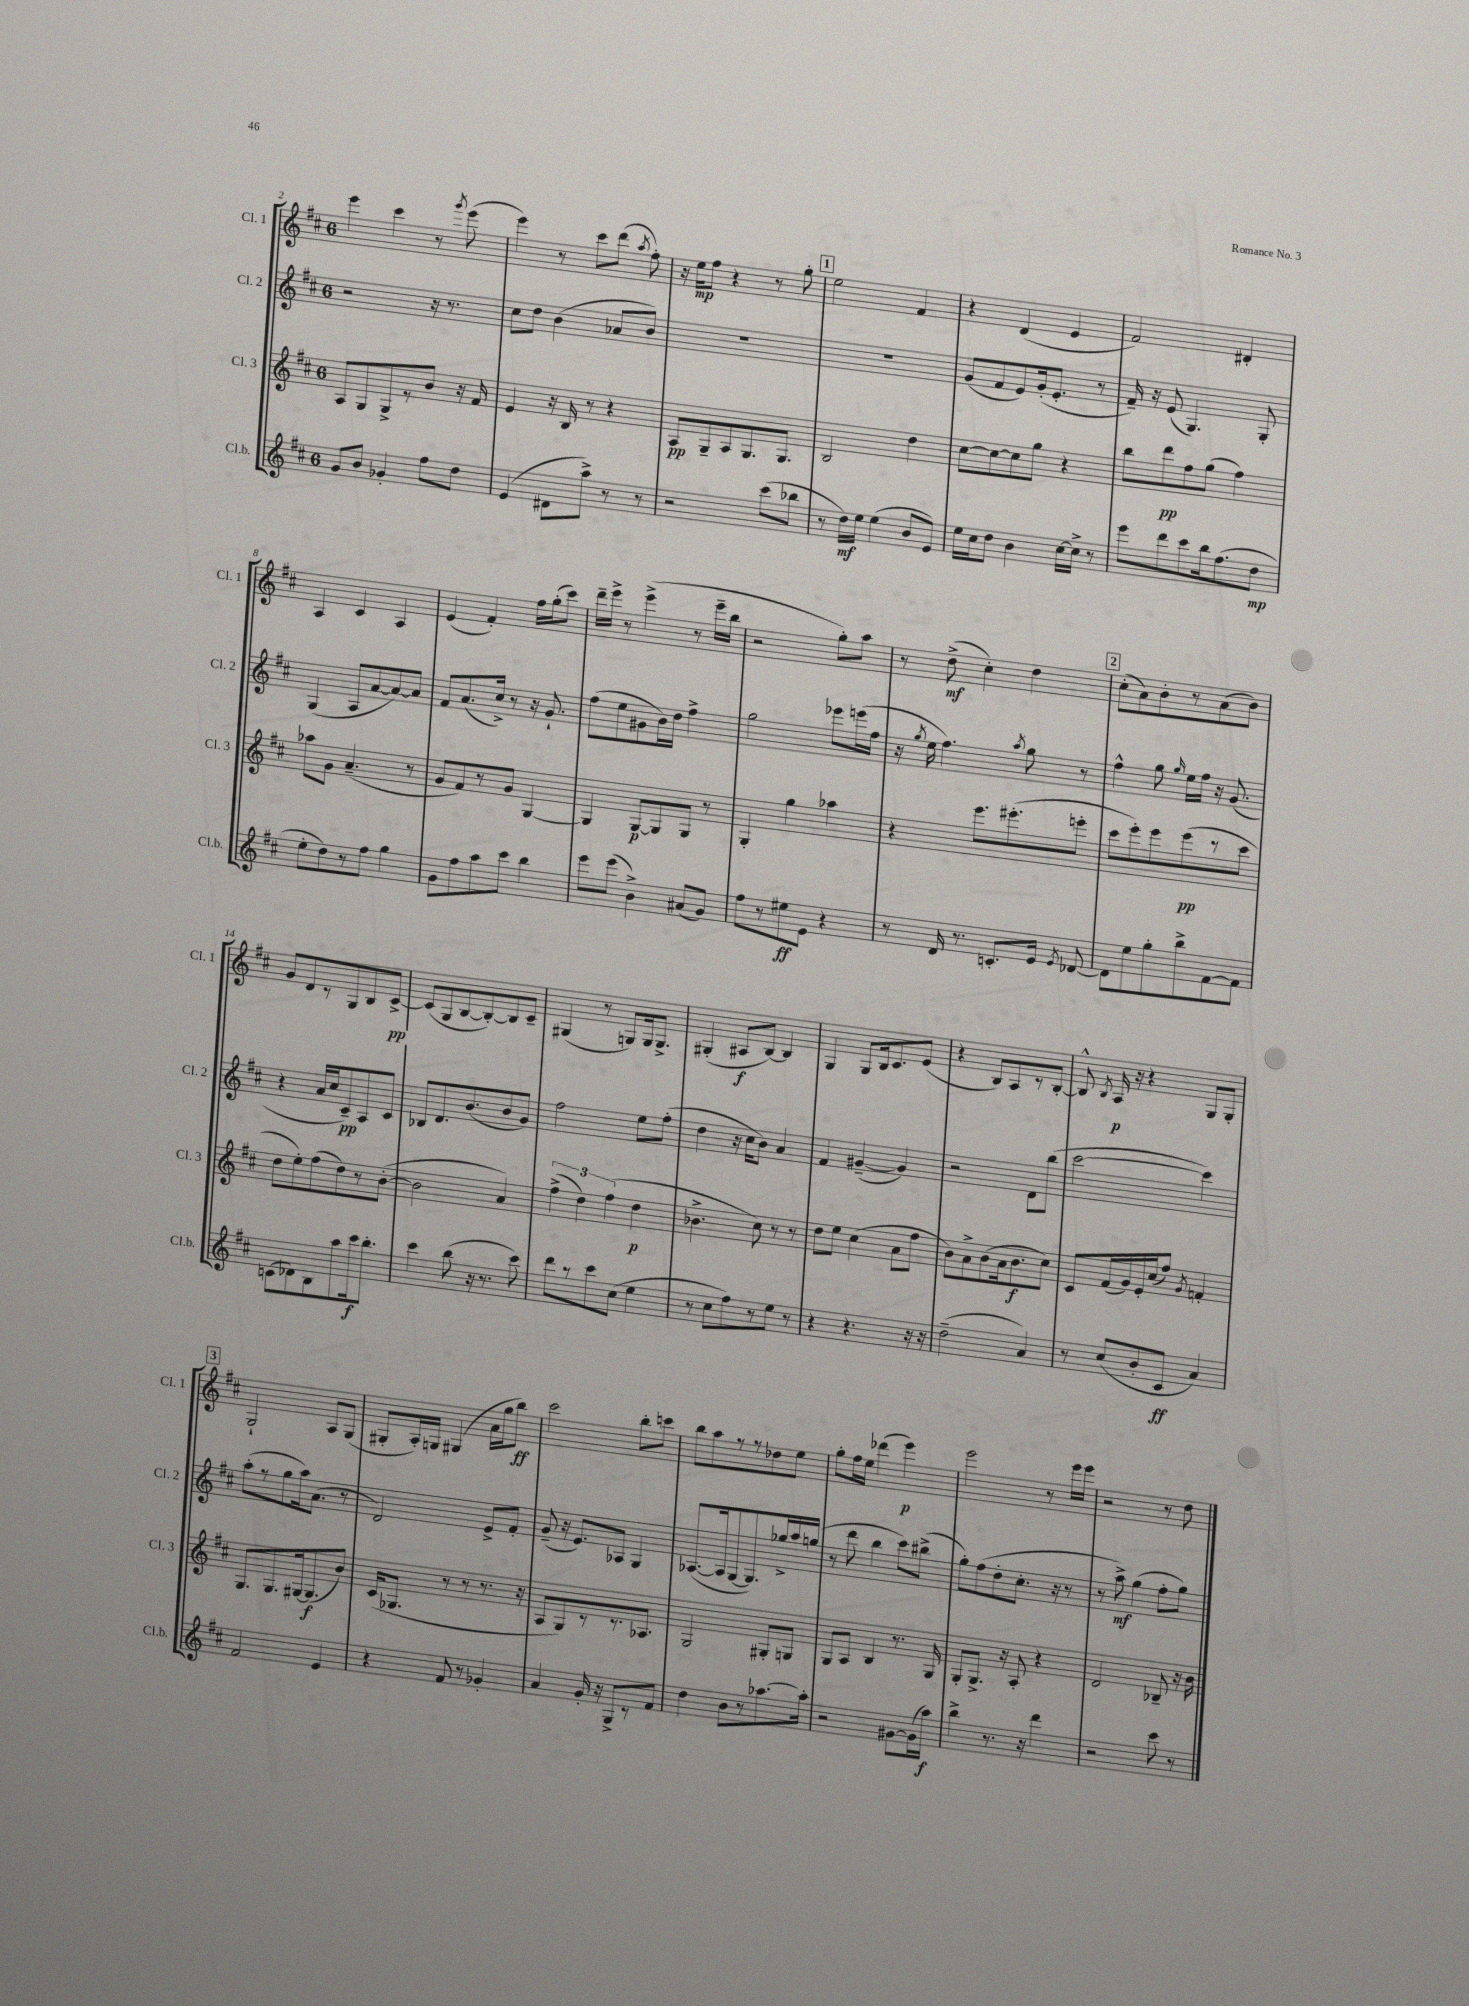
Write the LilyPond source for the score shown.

<<
\new StaffGroup <<
\new Staff = "s0" \with { instrumentName = "Cl. 1" shortInstrumentName = "Cl. 1" } {
    \clef treble \key d \major \once \override Staff.TimeSignature.style = #'single-digit \time 6/8
    \autoBeamOff e'''4 cis'''4 r8 \acciaccatura { g'''8 } e'''8( |
    e'''4) r8 cis'''8[ d'''8]( \acciaccatura { a''8 } fis''8-.) |
    r16 e''16[\mp fis''8] r4 r8 g''8-. |
    \mark \markup { \box "1" } e''2 fis'4 |
    r4 d'4( e'4 |
    fis'2) dis'4-. |
    a4 cis'4 a4 |
    e'4( fis'4-.) fis''16[ g''16-.( cis'''8]) |
    d'''16[-- e'''16]-> r8 e'''4->( r8 e'''16[-- b''16] |
    r2 g''8[-.) a''8] |
    r8 d''8->\mf( cis''4-.) d''4 |
    \mark \markup { \box "2" } cis''8[-.( a'8) b'8-. r8 a'8( b'8]) |
    g'8[ d'8 r8 g8 b8 cis'8]~->\pp |
    cis'8[( g8 b8~ b8~-.) b8 cis'8]-- |
    gis4( r8 g8[) g16 g8.]-> |
    gis4-.( ais8[\f b8]~) b4 |
    g4 g8[ b16 cis'8. e'8]( |
    r4 b8[) a8 r8 b8]~-. |
    b8-^ \acciaccatura { b8 } a16\p r16 r4 g8[ g8]-. |
    \mark \markup { \box "3" } g2-! a8[ g8]( |
    gis8[-. a16-.) g16] gis4( a'16[ g''16 b''8]\ff) |
    cis'''2 b''8[-. c'''8] |
    b''8[ a''8 r8 r8 des''8 e''8] |
    g''8[-. fis''16 e''16] des'''4( e'''4\p) |
    e'''2 r8 e'''16[ e'''16] |
    r2 r8 d''8 \bar "|." |
}
\new Staff = "s1" \with { instrumentName = "Cl. 2" shortInstrumentName = "Cl. 2" } {
    \clef treble \key d \major \once \override Staff.TimeSignature.style = #'single-digit \time 6/8
    \autoBeamOff r2 r16 r8. |
    cis''8[ d''8] b'4( aes'8[ b'8]) |
    R2. |
    \mark \markup { \box "1" } R2. |
    g'8[( fis'8 e'8) g'16-.( e'8.]-. r8 |
    fis'16--) r16 e'8( g4.) g8-. |
    g4( a8[ a'8~ a'8~) a'8] |
    fis'8[ a'8.( cis''16]->) r8 r16 g'8.-! |
    fis''8[( e''8 gis'8 b'16) d''16] fis''4-> |
    g''2 ees'''8[ e'''16( fis''16] |
    r16 \acciaccatura { g''8 } e''16 fis''4.) \acciaccatura { a''8 } g''8 r8 |
    \mark \markup { \box "2" } fis''4-^ g''8 \grace { g''16 } e''16[ fis''16] r16 g'8.( |
    r4 a'16[ cis''16 cis'8--\pp) a8 cis'8] |
    bes8[ d'8. b'8.( b'8 g'8]) |
    fis''2 e''8[ fis''8]-.( |
    d''4 r16 cis''16[ b'8]) a'4 |
    fis'4 gis'4~--( gis'4) |
    r2 d'8[ b''8]( |
    cis'''2~ cis'''4) |
    \mark \markup { \box "3" } a''8[-.( r8 g''8 a''16) a'8.]( r8 |
    d'2) e'8[-> fis'8]-. |
    g'8--( r16 e'8.[) aes8] g4 |
    aes8.[~( aes16 g8~ g8.) ges''16-> a''16 g''16]( |
    r8 d'''8 b''4 cis'''8[) bis''8]->( |
    g''8[-.) fis''8( d''8-. cis''8.]-. r16 r8 |
    r8 a''8->\mf) g''4( fis''8[-. g''8]) \bar "|." |
}
\new Staff = "s2" \with { instrumentName = "Cl. 3" shortInstrumentName = "Cl. 3" } {
    \clef treble \key d \major \once \override Staff.TimeSignature.style = #'single-digit \time 6/8
    \autoBeamOff a8[ g8 g8-> r8 b'8] r16 fis'16 |
    e'4 r16 b16 r8 r4 |
    a8[\pp g8-- a8 g8. g8.] |
    \mark \markup { \box "1" } b2 d''4 |
    cis''8[~ cis''8~ cis''8 g''8] r4 |
    b''8[ d'''8\pp fis''8 g''8]( fis''4) |
    aes''8[ g'8] a'4.--( r8 |
    g'8[ fis'8) r8 g'8] g4~ |
    g4 g8[~\p g8 g8] r8 |
    g4-. g''4 aes''4 |
    r4 e'''8.[ eis'''8.-.( e'''8]-. |
    \mark \markup { \box "2" } cis'''8[ e'''8-.) e'''8 e'''8\pp( r8 cis'''8] |
    d''8[ e''8-.) fis''8( d''8) r8 b'8]~-.( |
    b'2 a'4) |
    \tuplet 3/2 { fis''4->( d''4) fis''4( } d''4\p |
    bes'4.-> cis''8) r8 r8 |
    d''8[ e''8] cis''4( a'8[ fis''8] |
    b'8[) a'8-> b'8( a'16 b'8.\f cis''8]) |
    cis'8[ fis'16( g'16) e'16-. cis''16( fis''8]) \acciaccatura { g'8 } f'4-. |
    \mark \markup { \box "3" } g8.[ g8. gis16~ gis8.\f( b'8]) |
    cis'16[( ges8.] r8 r8 r8. r16 |
    a8[ g8) r8 r8. aes8.] |
    g2 gis8[-. g8] |
    g8[ a8] b4 r8. g16 |
    g8[-. g8.]-> r16 a8-. r4 |
    d'2 bes8-- r16 b'16 \bar "|." |
}
\new Staff = "s3" \with { instrumentName = "Cl.b." shortInstrumentName = "Cl.b." } {
    \clef treble \key d \major \once \override Staff.TimeSignature.style = #'single-digit \time 6/8
    \autoBeamOff g'8[ b'8] ges'4-. fis''8[ d''8] |
    e'4( dis'8[ a''8]->) r8 r8 |
    r2 cis'''8[( bes''8] |
    \mark \markup { \box "1" } r8 d''16[\mf) e''16] e''4( b'8[ e'8]) |
    e''16[ cis''16 d''8] b'4 cis''16[~ cis''16]-> r8 |
    e'''8[ d'''8 cis'''8 b''16 fis''8.( d''8]\mp |
    e''8[-. d''8) r8 fis''8] g''4 |
    g'8[ fis''8 a''8 cis'''8] b''4 |
    e'''8[ e'''8]( b'4->) ais'8[( g'8]) |
    fis''8[ r8 eis''8\ff e'8] r4 |
    r8 d'16 r8. c'8.[-. e'16] \acciaccatura { e'8 } des'8~ |
    \mark \markup { \box "2" } des'8[ e''8 g''8-. b''8-> fis'8~ fis'8] |
    c'8[( des'8) b8 a''8 cis'''16\f b''8.]-. |
    cis'''4 b''8( r16 r8. cis'''8) |
    d'''8[ r8 cis'''8 cis''8]( e''4 |
    r8 cis''8[ fis''8) r8 e''8] r8 |
    r4 r4. r16 r16 |
    d''2--( a'4) |
    r8 cis''8[( b'8-. cis'8]\ff a'4) |
    \mark \markup { \box "3" } fis'2 e'4 |
    r4 fis'8 r8 ges'4-. |
    a'4 g'16-. r16 g8[-> r8 fis'8] |
    d''4 b'8[ r8 aes''8.~ aes''16]-. |
    r2 gis'8[~ gis'16( a''16]\f) |
    b''4-> r8. r16 d'''4 |
    r2 cis'''8 r8 \bar "|." |
}
>>
>>
\layout { \context { \Score currentBarNumber = #2 } }
